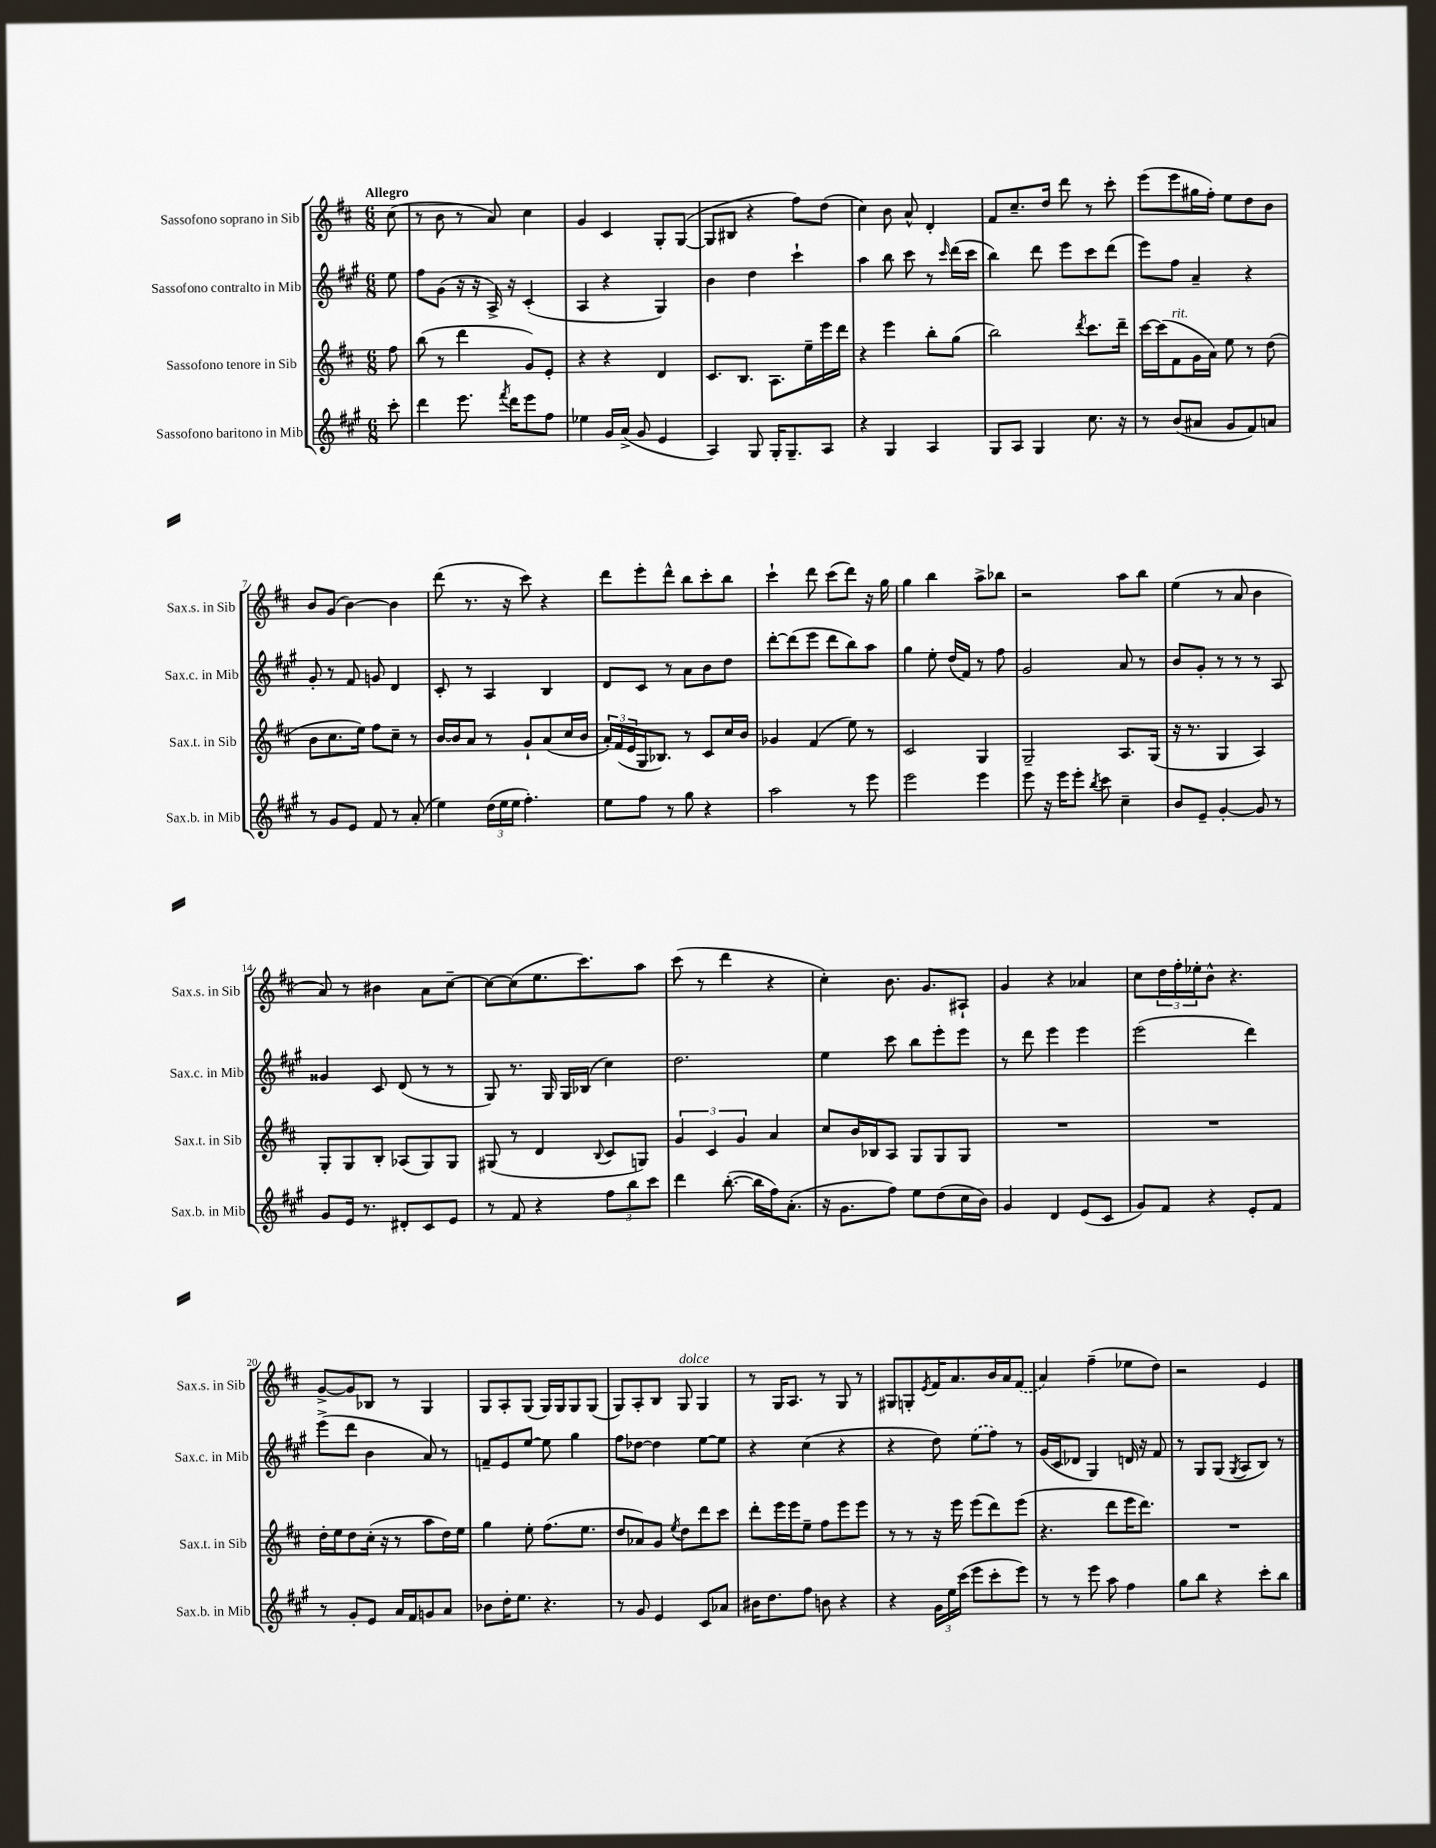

**kern	**kern	**kern	**kern
*staff4	*staff3	*staff2	*staff1
*clefG2	*clefG2	*clefG2	*clefG2
*k[f#c#g#]	*k[f#c#]	*k[f#c#g#]	*k[f#c#]
*M6/8	*M6/8	*M6/8	*M6/8
8ccc#'\	8ff#\	8ee\	(8cc#\
=	=	=	=
4ddd\	(8bb\	8ff#\L	8r
.	8r	(8g#\J	8b\
8.eee\	4ddd\	16r	8r
.	.	16r	.
.	.	16A^/)	8a/)
8qfff#/	.	.	.
16ddd\LK	.	16r	.
8eee\	8g/L)	(4c#'/	4cc#\
8ff#\J	8e'/J	.	.
=	=	=	=
4ee-\	4r	4A/	4g/
16g#/LL	4r	4r	4c#/
(16a^/JJ	.	.	.
8g#/	.	.	.
4e/	4d/	4G#/)	8G'/L
.	.	.	([8G/J
=	=	=	=
4A/)	8.c#/L	4b\	8G/]L
.	.	.	8B#/J
.	8.B/J	.	.
8G#/	.	4dd\	4r
16G#'/LK	8.A\L	.	.
8.G#~/	.	.	.
.	.	4ccc#`\	8ff#\L)
.	16ee~\L	.	.
8A/J	16eee\	.	(8dd\J
.	16ddd\JJ	.	.
=	=	=	=
4r	4r	4aa\	4cc#\)
4G#/	4eee\	8bb\	8b\
.	.	8ccc#\	8a^^/
4A/	8bb'\L	8r	4d'/
.	.	16qqccc#/	.
.	(8gg\J	(16ddd\LL	.
.	.	16ccc#\JJ	.
=	=	=	=
8G#/L	2bb\)	4bb\)	8f#/L
8A/J	.	.	8.cc#~/
4G#/	.	8ddd\	.
.	.	.	16dd/Jk
.	.	8eee\L	8ddd\
.	8qddd/	.	.
8.cc#\	8.ccc#\L	8ccc#\	8r
.	.	(8ddd\J	8ccc#'\
16r	16ddd~\Jk	.	.
=	=	=	=
8r	[16ccc#\LL	8eee\L)	(8eee\L
.	(16ccc#\]J	.	.
(8b/L	8f#\	8ff#\J	8eee\
8a#/J	16g\L	4a~/	16gg#\L
.	16a\JJ)	.	16ff#'\JJ)
8g#/L	8ee\	.	8ee\L
8f#/)	8r	4r	8dd\
8a/J	(8dd\	.	8b\J
=	=	=	=
8r	8b\L	8g#'/	8b/L
8g#/L	8.cc#\	8r	(8g/J
8e/J	.	8f#/	[4b\)
.	16ee\Jk)	.	.
8f#/	8ff#\L	8g/	.
8r	8cc#~\J	4d/	4b\]
(8a'/	8r	.	.
=	=	=	=
4ee\)	[16b/LL	8c#'/	(8ddd\
.	16b/]J	.	.
.	8a/J	8r	8.r
(24dd\LL	8r	4A/	.
24ee\	.	.	.
.	.	.	16r
24ee\JJ	.	.	.
4.ff#'\)	8g`/L	.	8ccc#\)
.	(8a/	4B/	4r
.	16cc#/L	.	.
.	16b/JJ	.	.
=	=	=	=
8ee\L	24a'/LL)	8d/L	8ddd\L
.	(24f#/	.	.
.	24e/	.	.
8ff#\J	16G/J	8c#/J	8eee'\
.	8.B-/J)	.	.
8r	.	8r	8ddd^^\J
8gg#\	8r	8a\L	8bb\L
4r	8c#/L	8b\	8ccc#'\
.	16cc#/L	8dd\J	8bb\J
.	16b/JJ	.	.
=	=	=	=
2aa\	4g-/	[8ddd'\L	4ccc#`\
.	.	(8ddd\]	.
.	(4f#/	8eee\J	8ddd\
.	.	8ddd\L	(8ccc#\L
8r	8ee\)	8bb\)	8ddd\J)
8eee\	8r	8aa\J	16r
.	.	.	16gg\
=	=	=	=
2eee\	2c#/	4gg#\	4gg\
.	.	8ee'\	4bb\
.	.	(16dd/LL	.
.	.	16f#/JJ)	.
4eee\	4G/	8r	8aa^\L
.	.	8ff#\	8bb-\J
=	=	=	=
8eee\	2G~/	2g#/	2r
16r	.	.	.
16eee\LK	.	.	.
8eee'\J	.	.	.
8qbb/	.	.	.
8ccc#\	.	.	.
4cc#~\	8.A/L	8a/	8aa\L
.	.	8r	8bb\J
.	(16G/Jk	.	.
=	=	=	=
8b/L	16r	8b/L	(4ee\
.	8.r	.	.
8e~/J	.	8g#'/J	.
[4g#'/	4G/	8r	8r
.	.	8r	8a/
8g#/]	4A/)	8r	4b\
8r	.	8A/	.
=	=	=	=
8g#/L	8G'/L	4g##/	8a/)
16e/Jk	8G/	.	8r
8.r	.	.	.
.	8B'/J	8c#/	4b#\
8d#'/L	(8A-/L	(8d/	.
8c#/	8G/)	8r	8a\L
8e/J	8G/J	8r	[8cc#~\J
=	=	=	=
8r	(8G#/	8G#/)	8cc#\_L
8f#/	8r	8.r	(8cc#\]
4r	4d/	.	8.ee\
.	.	16G#/	.
.	.	16G#/LL	.
.	.	(16B-/JJ	8.ccc#\)
.	8qqB/	.	.
12ff#\L	8c#/L	4cc#\)	.
12bb\	.	.	.
.	8G/J)	.	8aa\J
12ccc#\J	.	.	.
=	=	=	=
4ddd\	6g/	2.dd\	(8ccc#\
.	.	.	8r
.	6c#/	.	.
([8.bb'\	.	.	4ddd\
.	6g/	.	.
16bb\]LL	.	.	.
16ff#\J)	4a/	.	4r
(8.a'\J	.	.	.
=	=	=	=
16r	8cc#/L	4ee\	4cc#'\)
8.g#\L	.	.	.
.	16b/L	.	.
.	16B-/J	.	.
8ff#\J)	8A/J	8ccc#\	8.b\
8ee\L	8G/L	8bb\L	.
.	.	.	8.g/L
(8dd\	8G/	8eee'\	.
16cc#\L	8G/J	8eee\J	8A#`/J
16b\JJ)	.	.	.
=	=	=	=
4g#/	2.r	8r	4g/
.	.	8ddd\	.
4d/	.	4eee\	4r
(8e/L	.	4eee\	4a-/
8c#/J	.	.	.
=	=	=	=
8g#/L)	2.r	(2eee\	8cc#\L
8f#/J	.	.	24dd\L
.	.	.	24ff#'\
.	.	.	24ee-'\J
4r	.	.	8b^^\J
.	.	.	4.r
8e'/L	.	4ddd\)	.
8f#/J	.	.	.
=	=	=	=
8r	16dd'\LL	(8eee^\L	[8g^/L
.	16ee\J	.	.
8g#'/L	8dd\	8ddd\J	8g/]
8e/J	(16cc#'\Jk	4b\	8B-/J
.	16r	.	.
16a/LL	8r	.	8r
16f#/J	.	.	.
8g/	8aa\L	8a/)	4G/
8a/J	16dd\L)	8r	.
.	16ee\JJ	.	.
=	=	=	=
8b-\L	4gg\	8f~/L	8G/L
16dd'\K	.	8e/	8A'/
8.ee\J	.	.	.
.	8ee'\	[8ee/J	(8G/J
4.r	(8.ff#\L	8ee\]	16G/LL)
.	.	.	16G/J
.	.	4gg#\	8G/
.	8.ee\J	.	.
.	.	.	(8G/J
=	=	=	=
8r	8dd/L	8ff#\L	8G/L)
8g#/	8a-/)	[8dd-\J	8A'/
4e/	8g/J	4dd-\]	8B/J
.	8qee/	.	.
.	8dd\L	.	8G/
8c#/L	8ddd\	[8ee\L	4G/
8a-/J	8ccc#\J	8ee\]J	.
=	=	=	=
16b#\LK	8ddd'\L	4r	8r
8.dd\	.	.	.
.	16eee\L	.	16G/LK
.	16eee\J	.	8.A/J
8ff#\J	8ee~\J	(4cc#\	.
8b\	8ff#\L	.	8r
4r	8eee\	4r	8G/
.	8eee\J	.	8r
=	=	=	=
4r	8r	4r	8G#/L
.	8r	.	8G'/
.	.	.	8qe/
24g#\LL	16r	8dd\)	16f#/K
24ee\	.	.	.
.	16eee\	.	8.a/
(24ccc#\JJ	.	.	.
8eee\L	(8eee\L	(8ee\L	.
8ccc#'\	8ddd\)	8ff#\J)	16b/L
.	.	.	16a/J
8eee\J)	(8eee\J	8r	(8f#/J
=	=	=	=
8r	4.r	(16g#/LL	4a/)
.	.	16c#/J	.
8r	.	8d-/J	.
8eee\	.	4G#/)	(4ff#~\
8aa\	8ddd\L	.	.
4ff#\	16eee\K	16d/	8ee-\L
.	8.ddd\J)	16r	.
.	.	8f#/	8dd\J)
=	=	=	=
8gg#\L	2.r	8r	2r
8bb\J	.	8G#/L	.
4r	.	(8G#/J	.
.	.	8qG#/	.
.	.	8A/L	.
8ccc#'\L	.	8B/J)	4e/
8bb\J	.	8r	.
==	==	==	==
*-	*-	*-	*-
